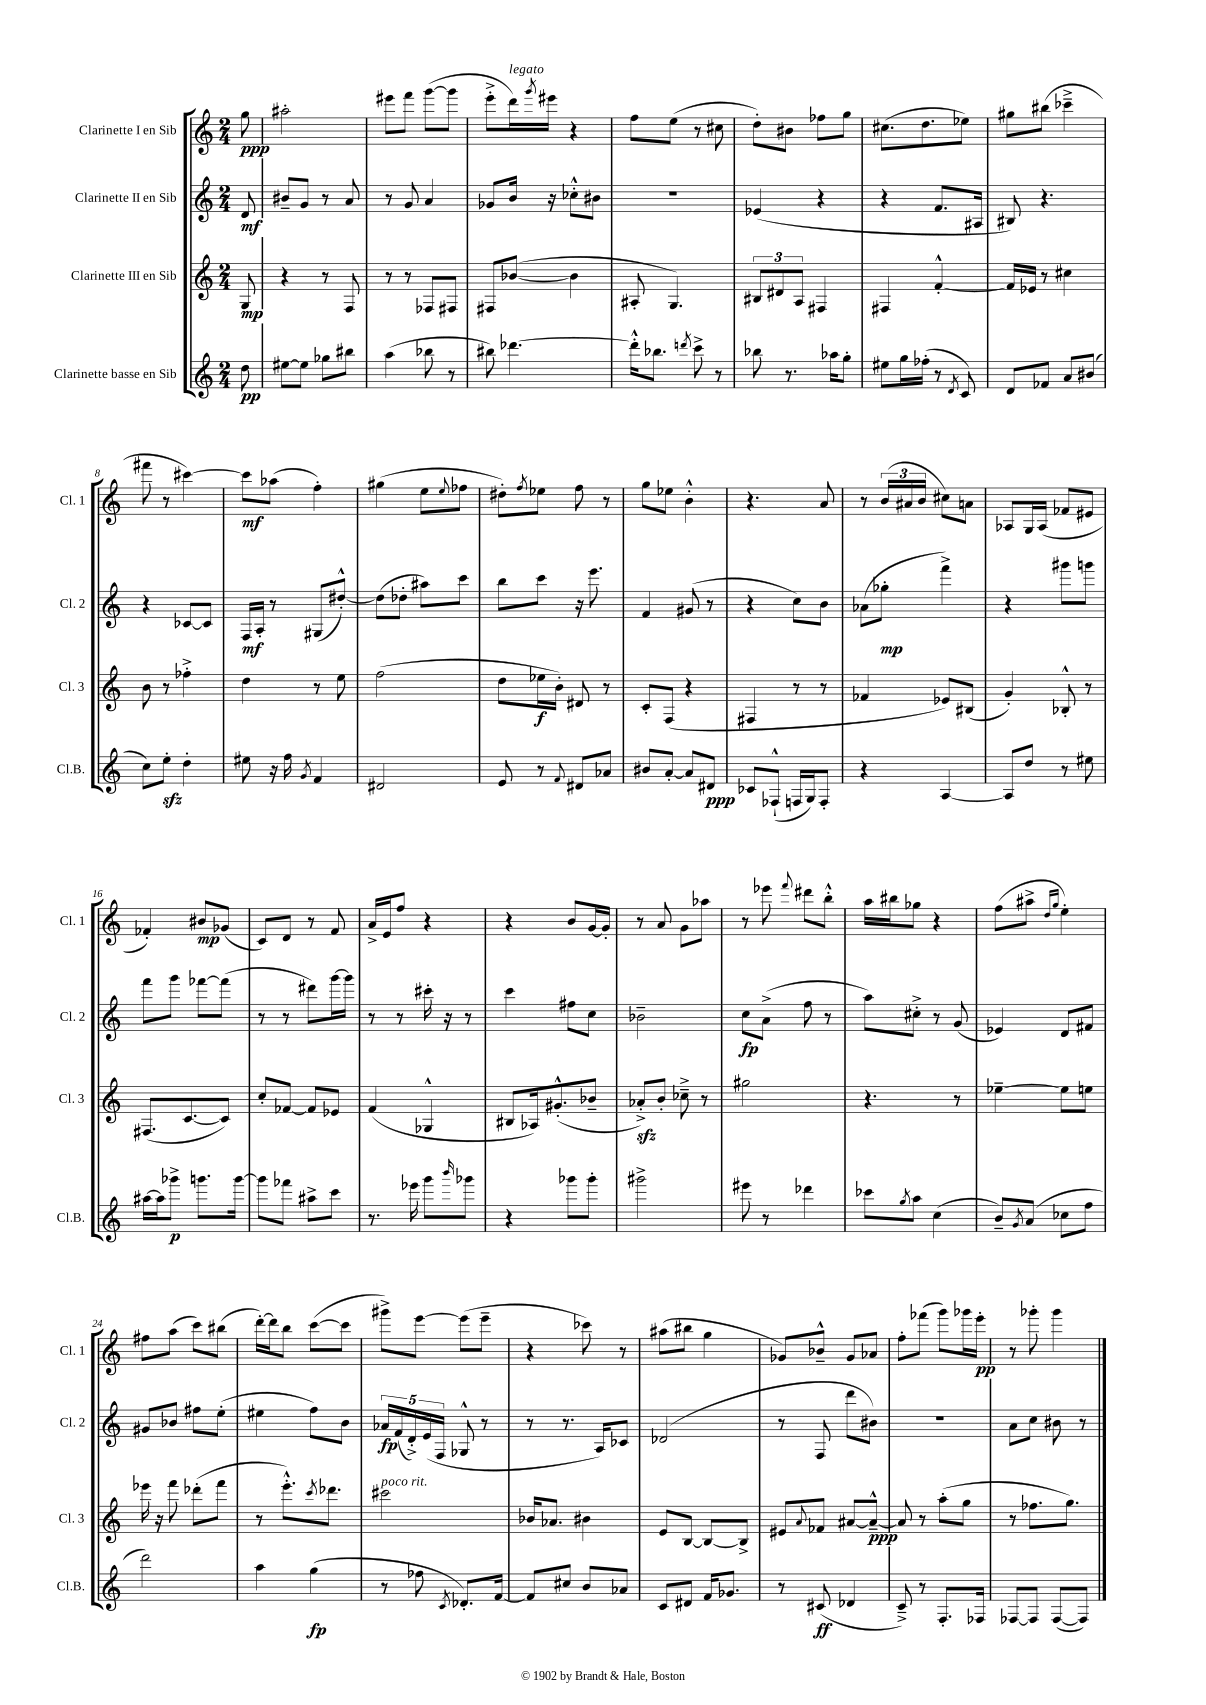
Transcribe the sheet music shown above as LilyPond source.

<<
\new StaffGroup <<
\new Staff = "s0" \with { instrumentName = "Clarinette I en Sib" shortInstrumentName = "Cl. 1" } {
    \clef treble \key c \major \numericTimeSignature \time 2/4 \partial 8
    g''8\ppp |
    ais''2-. |
    eis'''8 f'''8 g'''8~( g'''8 |
    e'''8-.-> d'''16^\markup { \italic "legato" }) \acciaccatura { g'''8 } eis'''16 r4 |
    f''8 e''8( r8 cis''8 |
    d''8-.) bis'8 fes''8 g''8 |
    cis''8.( d''8. ees''8) |
    gis''8 bis''8( ces'''4---> |
    fis'''8 r8 cis'''4~) |
    cis'''8\mf aes''8( f''4-.) |
    gis''4( e''8 \appoggiatura { e''8 } fes''8 |
    dis''8-.) \acciaccatura { f''8 } ees''8 f''8 r8 |
    g''8 ees''8 b'4-.-^ |
    r4. a'8 |
    r8 \tuplet 3/2 { b'16( ais'16 b'16 } cis''8) a'8 |
    aes8 g16 aes16( fes'8 eis'8 |
    fes'4-.) bis'8\mp ges'8( |
    c'8) d'8 r8 f'8 |
    a'16-> e'16 f''8 r4 |
    r4 b'8 g'16~ g'16-. |
    r8 a'8 g'8 aes''8 |
    r8 ees'''8 \appoggiatura { f'''8 } dis'''8 b''8-.-^ |
    a''16 bis''16 ges''8 r4 |
    f''8( ais''8-> \grace { d''16 g''16 } e''4-.) |
    fis''8 a''8( c'''8) bis''8( |
    d'''16~-.) d'''16 b''8 c'''8~( c'''8 |
    gis'''8->) e'''8~ e'''8( e'''8-- |
    r4 ces'''8) r8 |
    ais''8( bis''8 g''4 |
    ges'8) bes'8---^ ges'8 aes'8 |
    f''8-. fes'''8( g'''8) ges'''16 e'''16-.\pp |
    r8 ges'''8-. ges'''4 \bar "|." |
}
\new Staff = "s1" \with { instrumentName = "Clarinette II en Sib" shortInstrumentName = "Cl. 2" } {
    \clef treble \key c \major \numericTimeSignature \time 2/4 \partial 8
    d'8\mf |
    bis'8-- g'8 r8 a'8 |
    r8 g'8 a'4 |
    ges'8 b'16 r16 ces''8-.-^ bis'8 |
    R2 |
    ees'4( r4 |
    r4 f'8. ais16 |
    bis8) r4. |
    r4 ces'8~ ces'8 |
    f16\mf a16-. r8 gis8( dis''8~-.-^) |
    dis''8( des''8-. ais''8) c'''8 |
    b''8 c'''8 r16 e'''8. |
    f'4 gis'8( r8 |
    r4 c''8) b'8 |
    aes'8( ges''8-.\mp f'''4->) |
    r4 gis'''8 g'''8 |
    f'''8 g'''8 fes'''8~ fes'''8( |
    r8 r8 dis'''8) g'''16~ g'''16 |
    r8 r8 cis'''16-. r16 r8 |
    c'''4 fis''8 c''8 |
    bes'2-- |
    c''8\fp a'8->( f''8 r8 |
    a''8) cis''8-.-> r8 g'8( |
    ees'4) d'8 fis'8 |
    gis'8 bes'8 fis''8 e''8-.( |
    eis''4 f''8) b'8 |
    \tuplet 5/4 { aes'16\fp f'16( d'16-.->) e'16( f16 } ges8-^ r8 |
    r8 r8. a16) ces'8 |
    des'2( |
    r8 f8 d'''8 bis'8) |
    r2 |
    a'8 c''8 bis'8 r8 \bar "|." |
}
\new Staff = "s2" \with { instrumentName = "Clarinette III en Sib" shortInstrumentName = "Cl. 3" } {
    \clef treble \key c \major \numericTimeSignature \time 2/4 \partial 8
    g8\mp |
    r4 r8 f8 |
    r8 r8 fes8 fis8 |
    fis8 bes'8~( bes'4 |
    ais8-. g4.) |
    \tuplet 3/2 { bis8 dis'8 a8 } fis4 |
    fis4 f'4~-.-^ |
    f'16 ees'16 r8 cis''4 |
    b'8 r8 fes''4-.-> |
    d''4 r8 e''8 |
    f''2( |
    d''8 ees''16\f b'16-.) dis'8 r8 |
    c'8-. f8( r4 |
    fis4 r8 r8 |
    fes'4 ees'8) bis8( |
    g'4-.) bes8-.-^ r8 |
    fis8.( c'8.~ c'8) |
    c''8-. fes'8~ fes'8 ees'8 |
    f'4( ges4-^ |
    bis8 aes16) gis'8.-.-^( bes'8-- |
    aes'8-.->\sfz) b'8-. ces''8---> r8 |
    gis''2 |
    r4. r8 |
    ees''4~-- ees''8 e''8 |
    ees'''16 r16 f'''8 des'''8-.( f'''8 |
    r8 e'''8.-.-^) \acciaccatura { c'''8 } des'''8. |
    cis'''2^\markup { \italic "poco rit." } |
    bes'16 aes'8. bis'4 |
    e'8 b8~ b8~ b8-> |
    eis'8 \appoggiatura { a'8 } fes'8 ais'8~ ais'8~---^\ppp |
    ais'8 r8 a''8-.( g''8 |
    r8 fes''8. g''8.) \bar "|." |
}
\new Staff = "s3" \with { instrumentName = "Clarinette basse en Sib" shortInstrumentName = "Cl.B." } {
    \clef treble \key c \major \numericTimeSignature \time 2/4 \partial 8
    d''8\pp |
    eis''8~ eis''8 ges''8 bis''8 |
    a''4( bes''8 r8 |
    bis''8) des'''4.~ |
    des'''16-.-^ bes''8. \acciaccatura { d'''8 } c'''8-> r8 |
    bes''8 r8. aes''16 g''8-. |
    eis''8 g''16 fes''16-.( r8 \acciaccatura { d'8 } c'8) |
    d'8 fes'8 a'8 bis'8( |
    c''8) e''8-.\sfz d''4-. |
    eis''8 r16 f''16 \acciaccatura { g'8 } f'4 |
    dis'2 |
    e'8 r8 \appoggiatura { f'8 } dis'8 aes'8 |
    bis'8 a'8~-. a'8 dis'8\ppp |
    ces'8 fes8-!-^( f16 g16) f8-. |
    r4 a4~ |
    a8 d''8 r8 eis''8 |
    ais''16~ ais''16 ges'''8->\p g'''8. g'''16~ |
    g'''8 fes'''8 ais''8-> c'''8 |
    r8. ees'''16 g'''8 \grace { b'''16 } ges'''8 |
    r4 ges'''8 ges'''8-. |
    gis'''2-> |
    eis'''8 r8 des'''4 |
    ces'''8 \acciaccatura { g''8 } a''8 c''4( |
    b'8--) \acciaccatura { g'8 } a'8( ces''8 f''8 |
    d'''2) |
    a''4 g''4\fp( |
    r8 fes''8 \acciaccatura { c'8 } des'8.-.) f'16~ |
    f'8 cis''8 b'8 aes'8 |
    c'8 dis'8 f'16 ges'8. |
    r8 cis'8\ff( des'4 |
    c'8--->) r8 f8.-. fes16 |
    fes8~ fes8 fes8~( fes8) \bar "|." |
}
>>
>>
